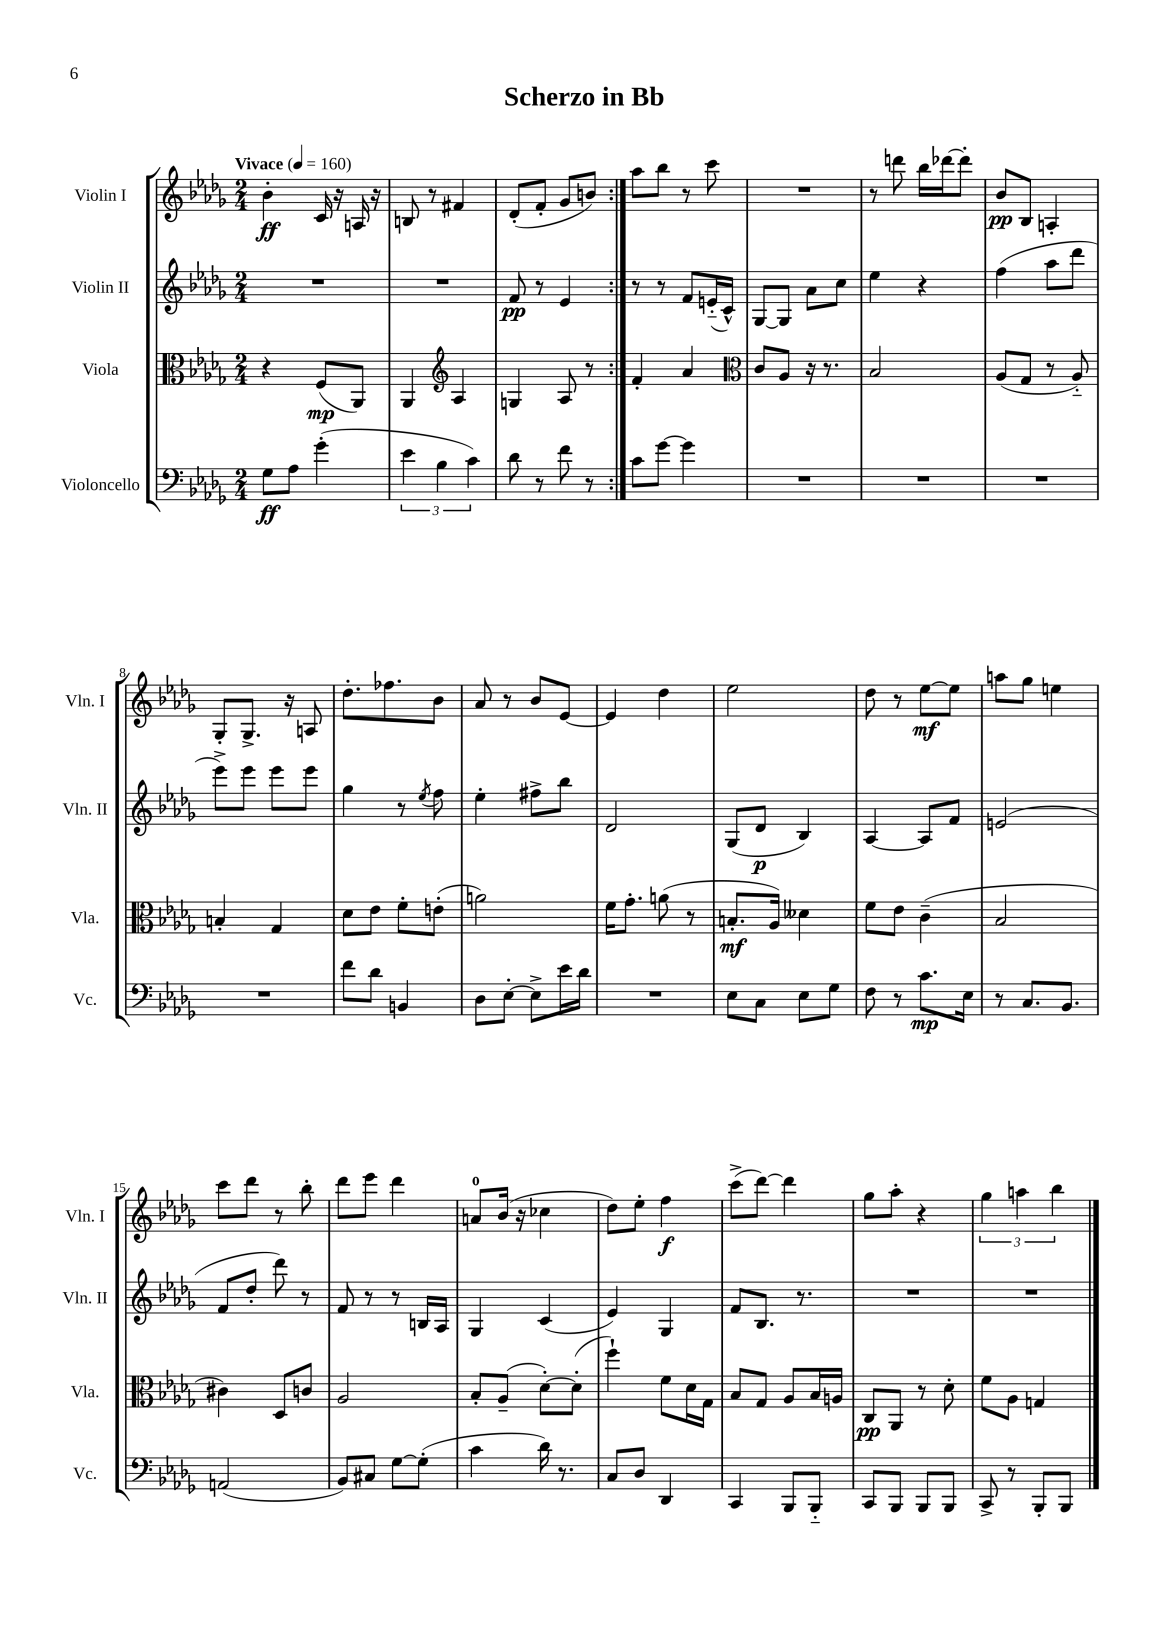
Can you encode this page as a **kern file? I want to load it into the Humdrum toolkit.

**kern	**kern	**kern	**kern
*staff4	*staff3	*staff2	*staff1
*clefF4	*clefC3	*clefG2	*clefG2
*k[b-e-a-d-g-]	*k[b-e-a-d-g-]	*k[b-e-a-d-g-]	*k[b-e-a-d-g-]
*M2/4	*M2/4	*M2/4	*M2/4
*MM160	*MM160	*MM160	*MM160
8G-	4r	2r	4b-'
8A-	.	.	.
(4g-'	(8F	.	16c
.	.	.	16r
.	8AA-)	.	16A
.	.	.	16r
=	=	=	=
6e-	4AA-	2r	8B
.	.	.	8r
6B-	.	.	.
*	*clefG2	*	*
.	4A-	.	4f#
6c)	.	.	.
=	=	=	=
8d-	4G	8f	(8d-'
8r	.	8r	8f'
8f	8A-	4e-	8g-
8r	8r	.	8b)
=:|!	=:|!	=:|!	=:|!
8c	4f'	8r	8aa-
[8g-	.	8r	8bb-
4g-]	4a-	8f	8r
.	.	(16e'~	8ccc
.	.	16c^^)	.
=	=	=	=
*	*clefC3	*	*
2r	8c	[8G-	2r
.	8A-	8G-]	.
.	16r	8a-	.
.	8.r	.	.
.	.	8cc	.
=	=	=	=
2r	2B-	4ee-	8r
.	.	.	8ddd
.	.	4r	16bb-
.	.	.	[16ddd-
.	.	.	8ddd-']
=	=	=	=
2r	(8A-	(4ff	8b-
.	8G-	.	8B-
.	8r	8aa-	4A'
.	8A-'~)	8ddd-	.
=	=	=	=
2r	4B'	8eee-^)	8G-'
.	.	8eee-	8.G-^
.	4G-	8eee-	.
.	.	.	16r
.	.	8eee-	8A
=	=	=	=
8f	8d-	4gg-	8.dd-'
8d-	8e-	.	.
.	.	.	8.ff-
4BB	8f'	8r	.
.	.	8qee-	.
.	(8e'	8ff	8b-
=	=	=	=
8D-	2a)	4ee-'	8a-
[8E-'	.	.	8r
8E-^]	.	8ff#^	8b-
16e-	.	8bb-	[8e-
16d-	.	.	.
=	=	=	=
2r	16f	2d-	4e-]
.	8.g-'	.	.
.	(8a	.	4dd-
.	8r	.	.
=	=	=	=
8E-	8.B'	(8G-	2ee-
8C	.	8d-	.
.	16A-)	.	.
8E-	4d--	4B-)	.
8G-	.	.	.
=	=	=	=
8F	8f	[4A-	8dd-
8r	8e-	.	8r
8.c	(4c~	8A-]	[8ee-
.	.	8f	8ee-]
16E-	.	.	.
=	=	=	=
8r	2B-	(2e	8aa
8.C	.	.	8gg-
.	.	.	4ee
8.BB-	.	.	.
=	=	=	=
(2AA	4c#)	8f	8ccc
.	.	8dd-'	8ddd-
.	8D-	8ddd-)	8r
.	8c	8r	8bb-'
=	=	=	=
8BB-)	2A-	8f	8ddd-
8C#	.	8r	8eee-
[8G-	.	8r	4ddd-
(8G-']	.	16B	.
.	.	16A-	.
=	=	=	=
4c	8B-'	4G-	8a
.	(8A-~	.	(16b-
.	.	.	16r
16d-)	[8d-')	(4c	4cc-
8.r	.	.	.
.	(8d-']	.	.
=	=	=	=
8C	4ff`)	4e-)	8dd-)
8D-	.	.	8ee-'
4DD-	8f	4G-	4ff
.	16d-	.	.
.	16G-	.	.
=	=	=	=
4CC	8B-	8f	(8ccc^
.	8G-	8.B-	[8ddd-)
8BBB-	8A-	.	4ddd-]
.	.	8.r	.
8BBB-'~	16B-	.	.
.	16A	.	.
=	=	=	=
8CC	8C	2r	8gg-
8BBB-	8AA-	.	8aa-'
8BBB-	8r	.	4r
8BBB-	8d-'	.	.
=	=	=	=
8CC^	8f	2r	6gg-
8r	8A-	.	.
.	.	.	6aa
8BBB-'	4G	.	.
.	.	.	6bb-
8BBB-	.	.	.
==	==	==	==
*-	*-	*-	*-
